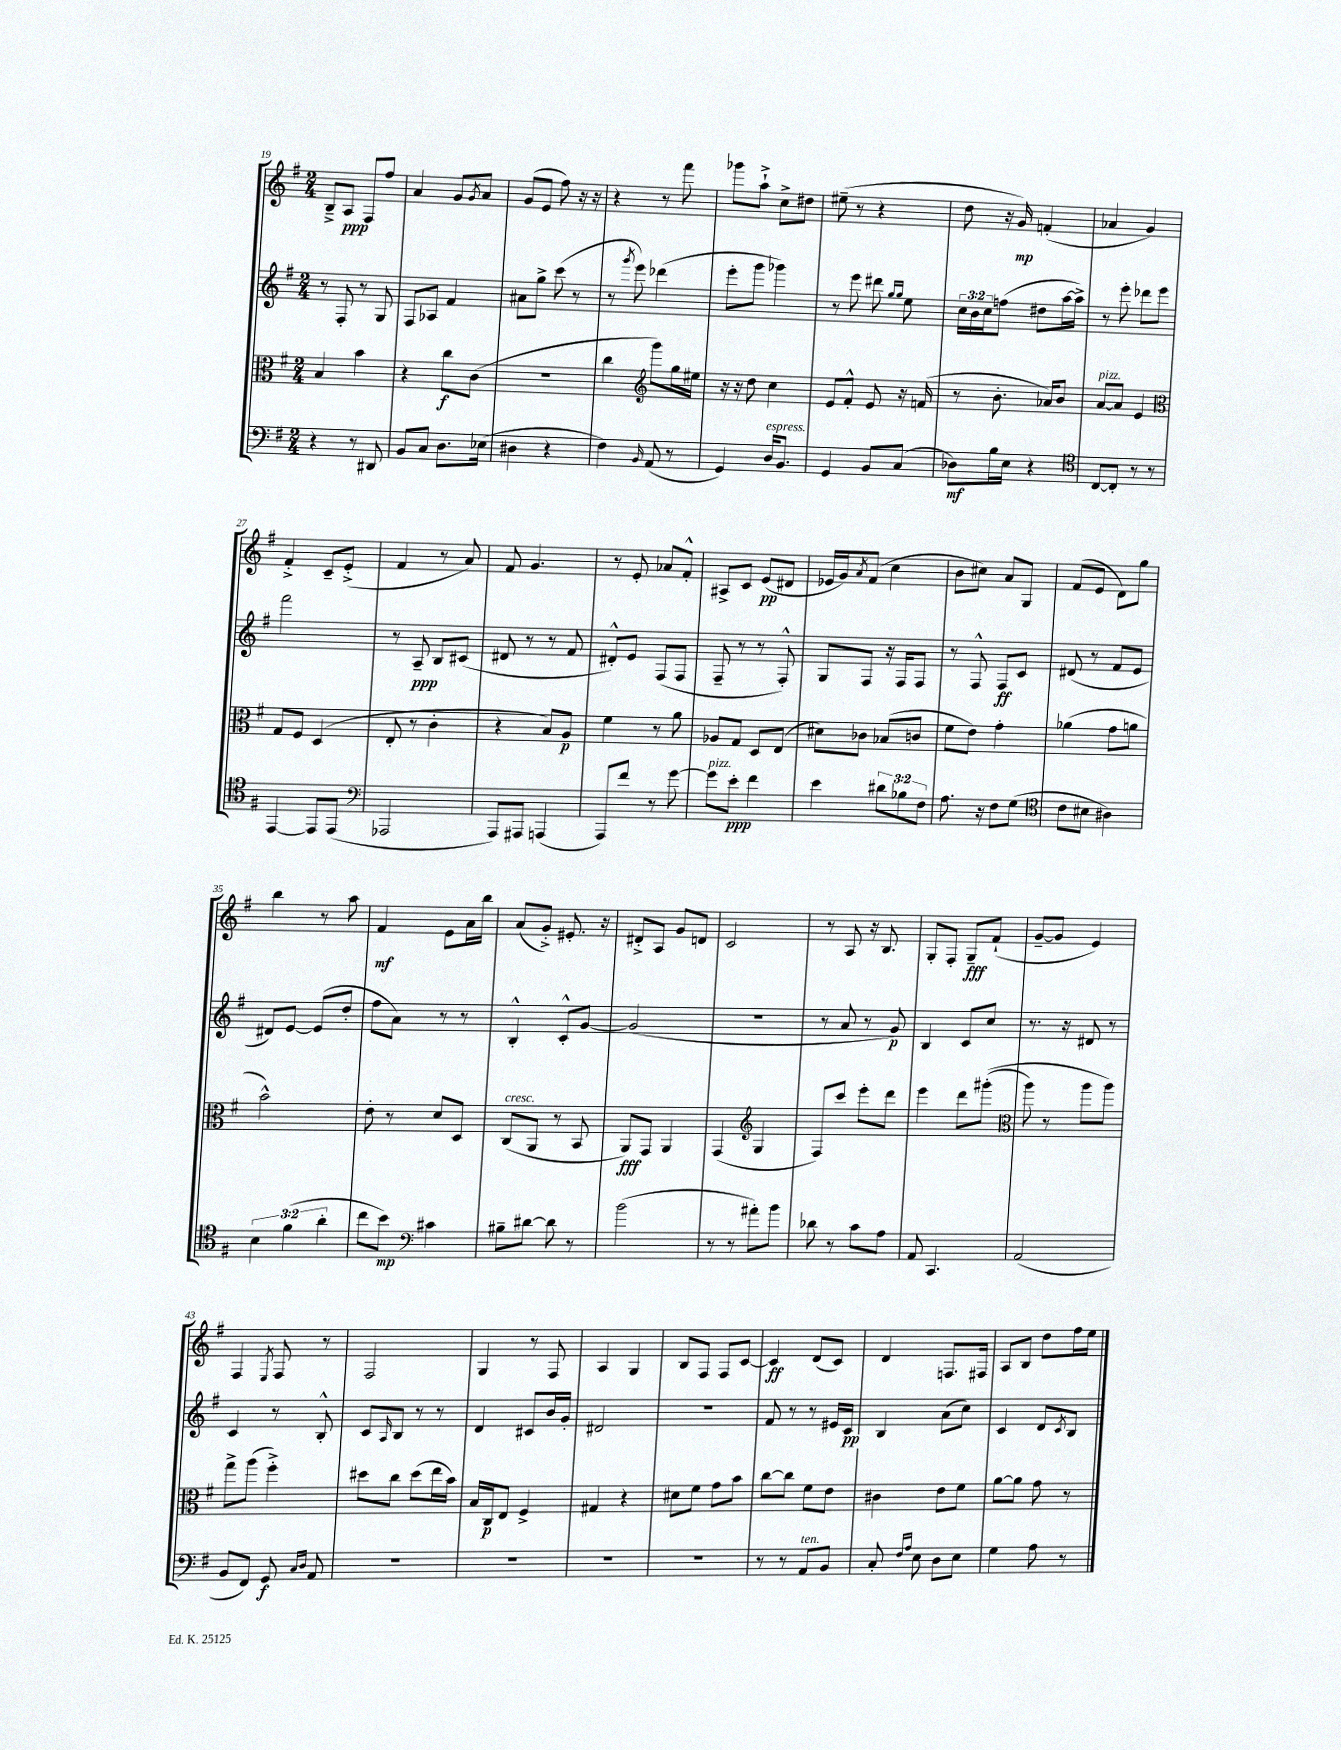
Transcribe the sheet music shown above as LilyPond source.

<<
\new StaffGroup <<
\new Staff = "s0" {
    \clef treble \key g \major \numericTimeSignature \time 2/4
    b8---> a8\ppp fis8 fis''8 |
    a'4 g'8 \acciaccatura { g'8 } a'8 |
    g'8( e'8 fis''8) r16 r16 |
    r4 r8 fis'''8 |
    ges'''8 a''8-!-> c''8-> dis''8 |
    eis''8--( r8 r4 |
    d''8 r16 g'16\mp) f'4-.( |
    aes'4 g'4) |
    fis'4-.-> c'8-- e'8-.->( |
    fis'4 r8 a'8) |
    fis'8 g'4. |
    r8 e'8-. aes'8 fis'8-.-^ |
    ais8-> c'8 e'8\pp( dis'8 |
    ees'16 g'16) \acciaccatura { a'8 } fis'8( c''4 |
    b'8 cis''8) a'8 g8 |
    fis'8( e'8 d'8) g''8 |
    b''4 r8 a''8 |
    fis'4\mf e'8 a'16 b''16 |
    a'8( g'8-.->) eis'8.-. r16 |
    dis'8-.-> a8 g'8 d'8 |
    c'2 |
    r8 a8 r16 b8. |
    g8-. fis8-. g8--\fff fis'8-!( |
    g'8~-- g'8 e'4) |
    fis4 \acciaccatura { e8 } fis8 r8 |
    fis2 |
    g4 r8 fis8 |
    a4 g4 |
    b8 fis8 fis8 c'8~ |
    c'4\ff d'8( c'8) |
    d'4 f8. fis16 |
    a8 b8 d''8 fis''16 e''16 \bar "|." |
}
\new Staff = "s1" {
    \clef treble \key g \major \numericTimeSignature \time 2/4 \override Staff.TupletNumber.text = #tuplet-number::calc-fraction-text
    r8 fis8-. r8 g8 |
    fis8 aes8 fis'4 |
    ais'8 g''8-> c'''8( r8 |
    r8 \acciaccatura { g'''8 } e'''8) des'''4( |
    e'''8-. g'''8 ges'''4) |
    r8 e'''8 dis'''8 \grace { g''16 g''16 } e''8 |
    \tuplet 3/2 { c''16 b'16 c''16 } f''8( dis''8 a''16~ a''16->) |
    r8 e'''8-. des'''8 e'''8 |
    fis'''2 |
    r8 a8--\ppp b8 cis'8( |
    dis'8 r8 r8 fis'8 |
    dis'8-.-^) e'8 fis8( fis8 |
    fis8-- r8 r8 fis8-.-^) |
    g8 fis8 r16 fis16 fis8 |
    r8 fis8-^ fis8\ff c'8 |
    dis'8( r8 fis'8 e'8 |
    dis'8) e'8~ e'8( d''8-. |
    fis''8 a'8) r8 r8 |
    b4-.-^ c'8-.-^ g'8~ |
    g'2( |
    R2 |
    r8 a'8 r8 g'8\p) |
    b4 c'8 c''8 |
    r8. r16 dis'8 r8 |
    c'4 r8 b8-.-^ |
    c'8 \grace { a16 } b8 r8 r8 |
    d'4 cis'8 b'16 g'16-. |
    dis'2 |
    r2 |
    fis'8 r8 r8 eis'16 c'16\pp |
    b4 a'8( c''8) |
    c'4 d'8 \acciaccatura { c'8 } b8 \bar "|." |
}
\new Staff = "s2" {
    \clef alto \key g \major \numericTimeSignature \time 2/4
    b4 b'4 |
    r4 c''8\f c'8( |
    r2 |
    c''4 \clef treble g'''8) g''16 eis''16 |
    r16 r16 d''8 c''4 |
    e'8 fis'8-.-^ e'8 r16 f'16( |
    r8 b'8.-. aes'16) b'8 |
    a'8~^\markup { \italic "pizz." } a'8 e'4 |
    \clef alto g8 fis8 d4( |
    e8-. r8 c'4-. |
    r4 b8) a8\p |
    fis'4 r8 a'8 |
    aes8 g8 d8 e8( |
    dis'8) ces'8 bes8( c'8 |
    fis'8 e'8) g'4-. |
    aes'4( g'8 a'8 |
    b'2-^) |
    e'8-. r8 d'8 d8 |
    c8^\markup { \italic "cresc." }( a,8 r8 b,8 |
    a,8\fff) g,8 a,4 |
    g,4( \clef treble g4 |
    fis8) c'''8 e'''8-. d'''8 |
    e'''4 d'''8 gis'''8-.(\( |
    \clef alto a''8) r8 a''8 a''8\) |
    g''8-> a''8( fis''4-.->) |
    dis''8 c''8 dis''8( e''16 b'16) |
    b16 c16\p e8 fis4-> |
    gis4 r4 |
    dis'8 fis'8 g'8 b'8 |
    c''8~ c''8 fis'8 e'8 |
    cis'4 e'8 fis'8 |
    a'8~ a'8 g'8 r8 \bar "|." |
}
\new Staff = "s3" {
    \clef bass \key g \major \numericTimeSignature \time 2/4 \override Staff.TupletNumber.text = #tuplet-number::calc-fraction-text
    r4 r8 dis,8 |
    b,8 c8 d8. ees16( |
    dis4 r4 |
    fis4) \grace { b,16 } a,8( r8 |
    g,4) d16^\markup { \italic "espress." } b,8. |
    g,4 b,8 c8( |
    des8\mf) b16 e16 r4 |
    \clef tenor c8~ c8-. r8 r8 |
    e,4~ e,8 e,8( |
    \clef bass aes,,2 |
    a,,8) ais,,8 a,,4( |
    a,,8) fis'8 r8 g'8~ |
    g'8^\markup { \italic "pizz." } e'8-.\ppp fis'4 |
    e'4 \tuplet 3/2 { dis'8 bes8 fis8 } |
    a8. r16 fis8 g8( |
    \clef tenor c'8 bis8 ais4) |
    \tuplet 3/2 { b4 fis'4( a'4-. } |
    c''8 b'8\mp) \clef bass cis'4 |
    bis8-- dis'8~ dis'8 r8 |
    b'2( |
    r8 r8 ais'8-.) b'8 |
    des'8 r8 c'8 a8 |
    a,8 c,4. |
    a,2( |
    b,8 fis,8) g,8\f \grace { c16 d16 } a,8 |
    R2 |
    R2 |
    R2 |
    r2 |
    r8 r8 a,8^\markup { \italic "ten." } b,8 |
    c8-. \grace { fis16 a16 } e8 d8 e8 |
    g4 a8 r8 \bar "|." |
}
>>
>>
\layout { \context { \Score currentBarNumber = #19 } }
